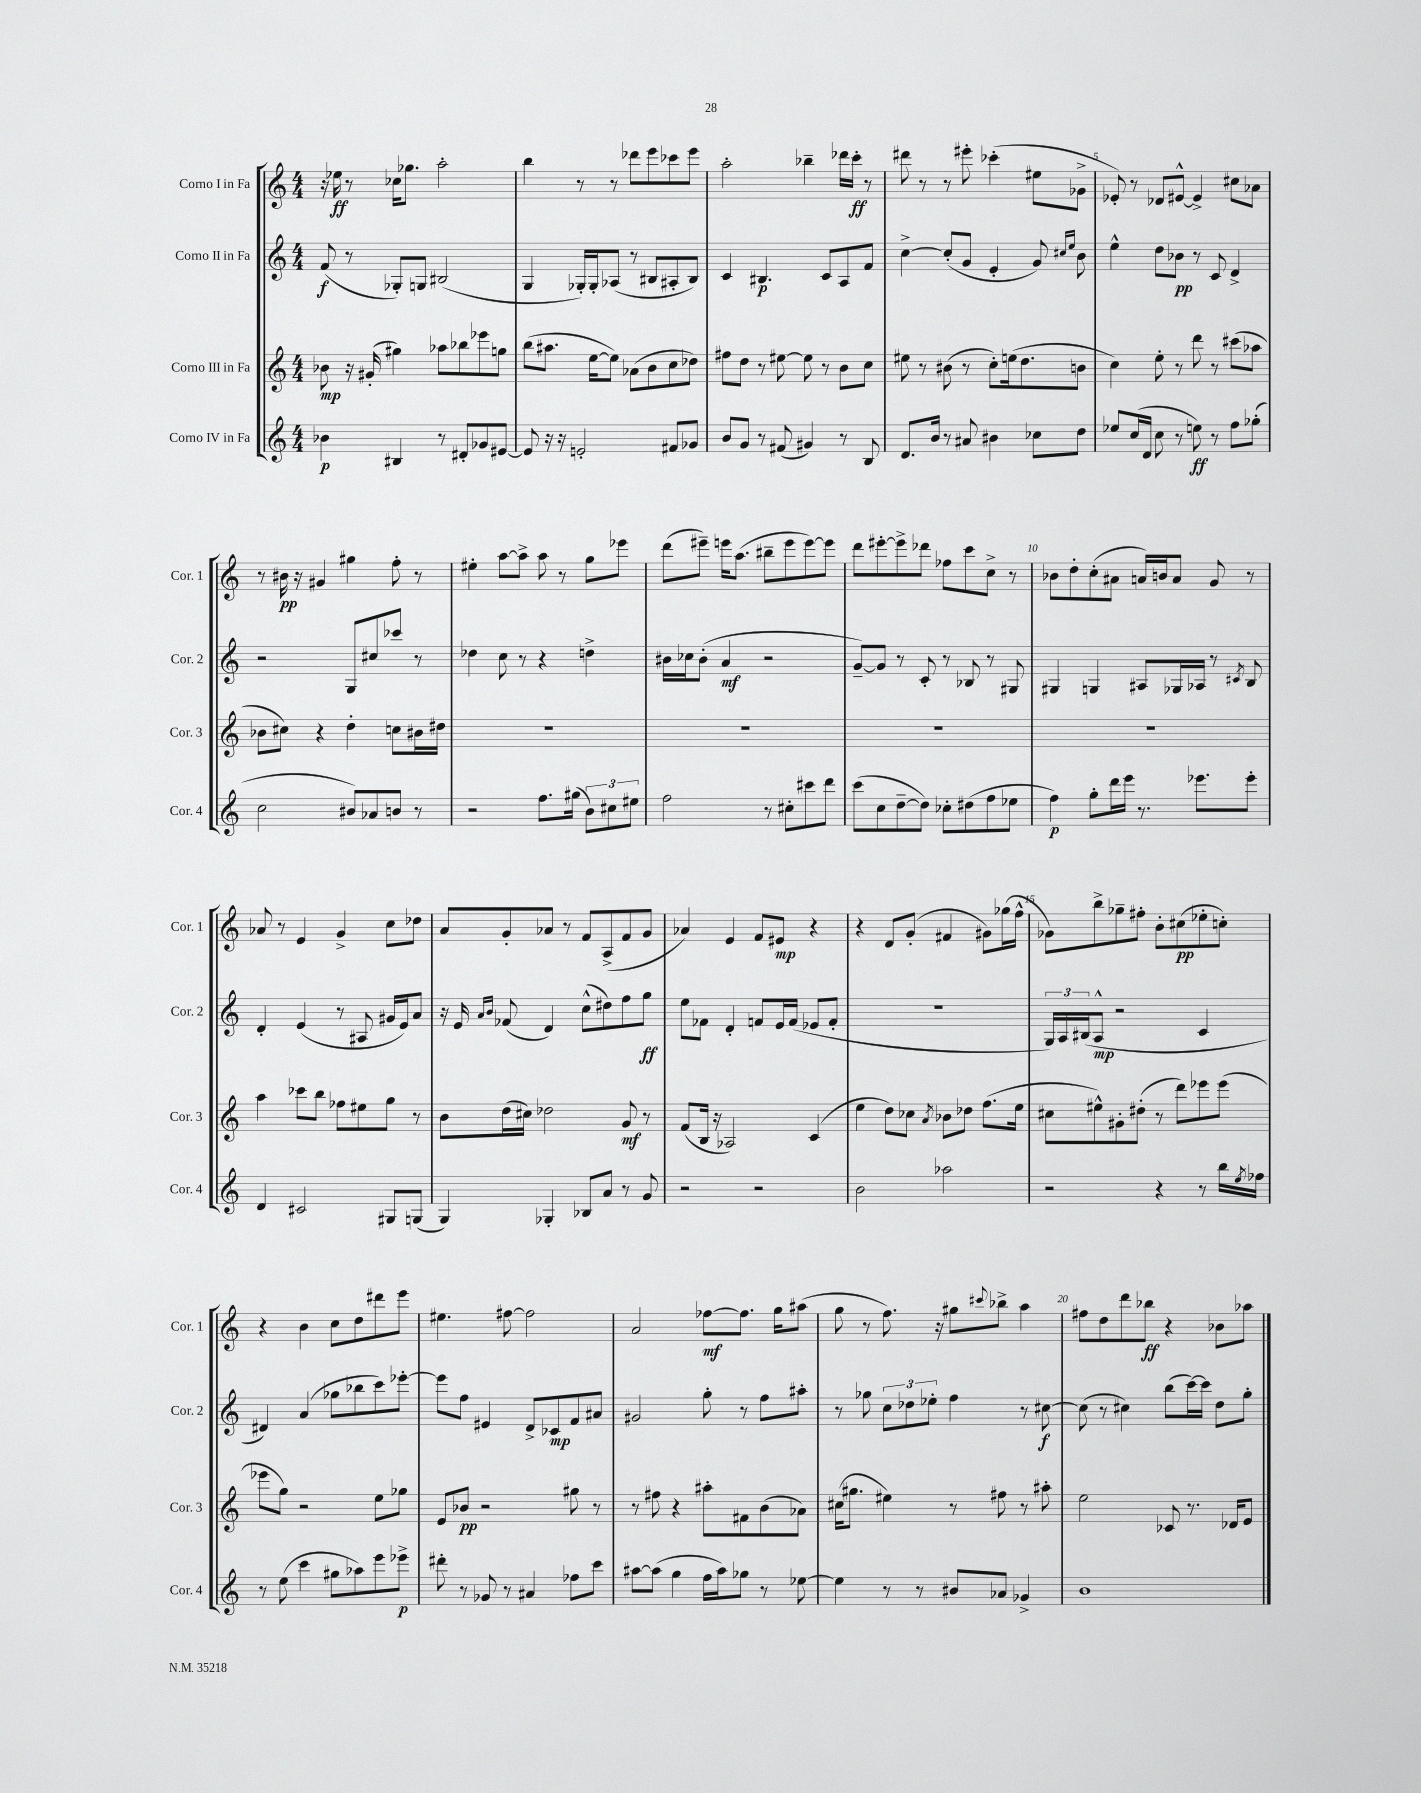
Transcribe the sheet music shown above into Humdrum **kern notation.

**kern	**kern	**kern	**kern
*staff4	*staff3	*staff2	*staff1
*clefG2	*clefG2	*clefG2	*clefG2
*k[]	*k[]	*k[]	*k[]
*M4/4	*M4/4	*M4/4	*M4/4
4b-	8b-	(8f	16r
.	.	.	16ee-
.	16r	8r	8r
.	(16g#'	.	.
4B#	4gg#)	8G-')	16cc-
.	.	.	8.gg-
.	.	8G	.
8r	8aa-	(2B#	2aa'
8d#'	8bb-	.	.
8g-	8eee-	.	.
[8e#	8gg	.	.
=	=	=	=
8e#]	(8bb	4G	4bb
16r	8.aa#	.	.
16r	.	.	.
2e'	.	16G-')	8r
.	[16ee	16G-'	.
.	8ee])	(8A-	8r
.	(8a-	8r	8ddd-
.	8b	8B#	8eee
8f#	8cc	8A#'	8ccc-
8g-	8dd-)	8B#)	8eee
=	=	=	=
8b	8ff#	4c	2aa'
8g	8dd	.	.
8r	8r	4.B#	.
(8f#	[8ee#	.	.
4g#)	8ee#]	.	4bb-~
.	8r	8c	.
8r	8b	8A	16ddd-
.	.	.	16ccc'
8B	8cc	8f	8r
=	=	=	=
8.d	8ee#	[4cc^	8ddd#
.	8r	.	8r
16b	.	.	.
8r	(8b#	(8cc']	8r
8a#	8r	8g	8eee#'
4b#	8cc')	4e'	(4ccc-'
.	(16ee	.	.
.	8.dd	.	.
8cc-	.	8g)	8ee#
.	.	16qqcc#	.
.	.	16qqee	.
8dd	8b	8b	8g-^
=	=	=	=
8ee-	4cc)	4ee^^	8e-')
(16cc	.	.	8r
16d	.	.	.
8cc	8ee'	8dd	8d-
8r	8r	8b-	[8e#^^
8ee)	8ddd	8r	4e#^]
8r	8r	8c	.
8ff	(8ccc#	4d^	8cc#
(8gg-'	8aa-	.	8a-
=	=	=	=
2cc	8b-	2r	8r
.	8cc#)	.	16b#
.	.	.	16r
.	4r	.	4g#
8b#)	4dd'	8G	4gg#
8a-	.	8cc#	.
8b	8cc	8ccc-	8ff'
8r	16b#	8r	8r
.	16dd#	.	.
=	=	=	=
2r	1r	4dd-	4ee#'
.	.	8cc	[8aa
.	.	8r	8aa^]
8.ff	.	4r	8aa
.	.	.	8r
(16gg#	.	.	.
12b)	.	4dd^	8gg
12cc#	.	.	.
.	.	.	8eee-
12ee#	.	.	.
=	=	=	=
2ff	1r	16b#	(8ddd
.	.	16cc-	.
.	.	(8b#'	8eee#~)
.	.	4a	16eee
.	.	.	(8.aa
8r	.	2r	8bb#~
8cc#'	.	.	8eee
8ccc#	.	.	[8eee)
8ddd	.	.	8eee]
=	=	=	=
(8ccc	1r	[8g~)	8ddd
8cc	.	8g]	[8eee#'
[8dd~	.	8r	8eee#^]
8dd])	.	8c'	8ddd-
8cc-'	.	8r	8ff-
(8dd#	.	8B-	8ccc
8ff	.	8r	8cc^
8ee-	.	8G#	8r
=	=	=	=
4ff)	1r	4G#	8b-
.	.	.	8dd'
8gg'	.	4G	(8cc'
16ddd	.	.	8a#
16eee	.	.	.
8.r	.	8A#	16a)
.	.	.	16b
.	.	16G-	8a
8.eee-	.	16A-	.
.	.	8r	8g
.	.	8qc#	.
8eee-'	.	8B	8r
=	=	=	=
4d	4aa	4d'	8a-
.	.	.	8r
2c#	8ccc-	(4e	4e
.	8bb	.	.
.	8ff-	8r	4g^
.	8ee#	8A#	.
8G#	8gg	16g#	8cc
.	.	16e)	.
(8G	8r	8a	8dd-
=	=	=	=
4G)	8b	16r	8a
.	.	16e	.
.	.	16qqa	.
.	.	16qqb	.
.	(16dd	(8f-	8g'
.	16cc#)	.	.
4G-'	2dd-	4d)	8a-
.	.	.	8r
8B-	.	(8cc^^	8f
8a	.	8dd#)	(8A^
8r	8g	8ff	8f
8g	8r	8gg	8g
=	=	=	=
2r	(8f	8ee	4a-)
.	16B	8f-	.
.	16r	.	.
.	2A-)	4d'	4e
2r	.	8f	8f
.	.	16e	8e#
.	.	(16f	.
.	(4c	8e-	4r
.	.	8f'	.
=	=	=	=
2b	4ee	1r	4r
.	8dd)	.	8d
.	8cc-	.	(8g'
.	8qa	.	.
2aa-	8b-	.	4f#
.	8dd-	.	.
.	(8.ff	.	8g#)
.	.	.	(16gg-
.	16ee	.	16ff^^
=	=	=	=
2r	8cc#	24G)	8g-)
.	.	24A	.
.	.	(24B#	.
.	8ee#^^)	8A^^	8bb^
.	8g#'	2r	8gg-~
.	(8dd#'	.	8ff#'
4r	8r	.	8b'
.	8ddd)	.	(8cc#
8r	8eee-	4c	8ee-'
16bb	(8eee-	.	8cc')
8qee	.	.	.
16ff-	.	.	.
=	=	=	=
8r	8eee-	4d#)	4r
(8ee	8gg)	.	.
4ccc	2r	(4a	4b
8gg#	.	8gg-	8cc
8aa-)	.	8bb-	8dd
8eee	8ee	8ccc)	8ddd#
8eee-^	8gg-	[8eee-'	8eee
=	=	=	=
8ddd#'	8e	8eee-]	4.ee#
8r	8b-	8ff	.
8g-	2r	4e#	.
8r	.	.	[8ff#
4a#	.	8d^	2ff#]
.	.	8c-	.
8ff-	8gg#	8f	.
8ccc	8r	8a#	.
=	=	=	=
[8aa#	8r	2g#	2a
(8aa#]	8ff#	.	.
4gg	4r	.	.
16ff	8aa#'	8gg'	[8ff-
16aa#)	.	.	.
8gg-	8f#	8r	8.ff-]
8r	(8b	8ff	.
.	.	.	16gg
[8ee-	8a-)	8aa#'	(8aa#
=	=	=	=
4ee-]	(16cc#	8r	8gg
.	8.gg#	.	.
.	.	8gg-	8r
8r	4ee#)	12cc	8.ff)
.	.	12dd-	.
8r	.	.	.
.	.	12ee-'	.
.	.	.	16r
8b#	8r	4ff	8gg#
.	.	.	8qqccc#
8a-	8ff#	.	8bb-^
4g-^	8r	8r	4aa
.	8aa#'	[8cc#	.
=	=	=	=
1b	2ee	(8cc#]	8ff#
.	.	8r	8dd
.	.	4cc#)	8ddd
.	.	.	8bb-
.	8c-	(8bb	4r
.	8.r	[16ccc)	.
.	.	16ccc]	.
.	.	8dd	8b-
.	16d-	.	.
.	8e	8gg'	8aa-
==	==	==	==
*-	*-	*-	*-
